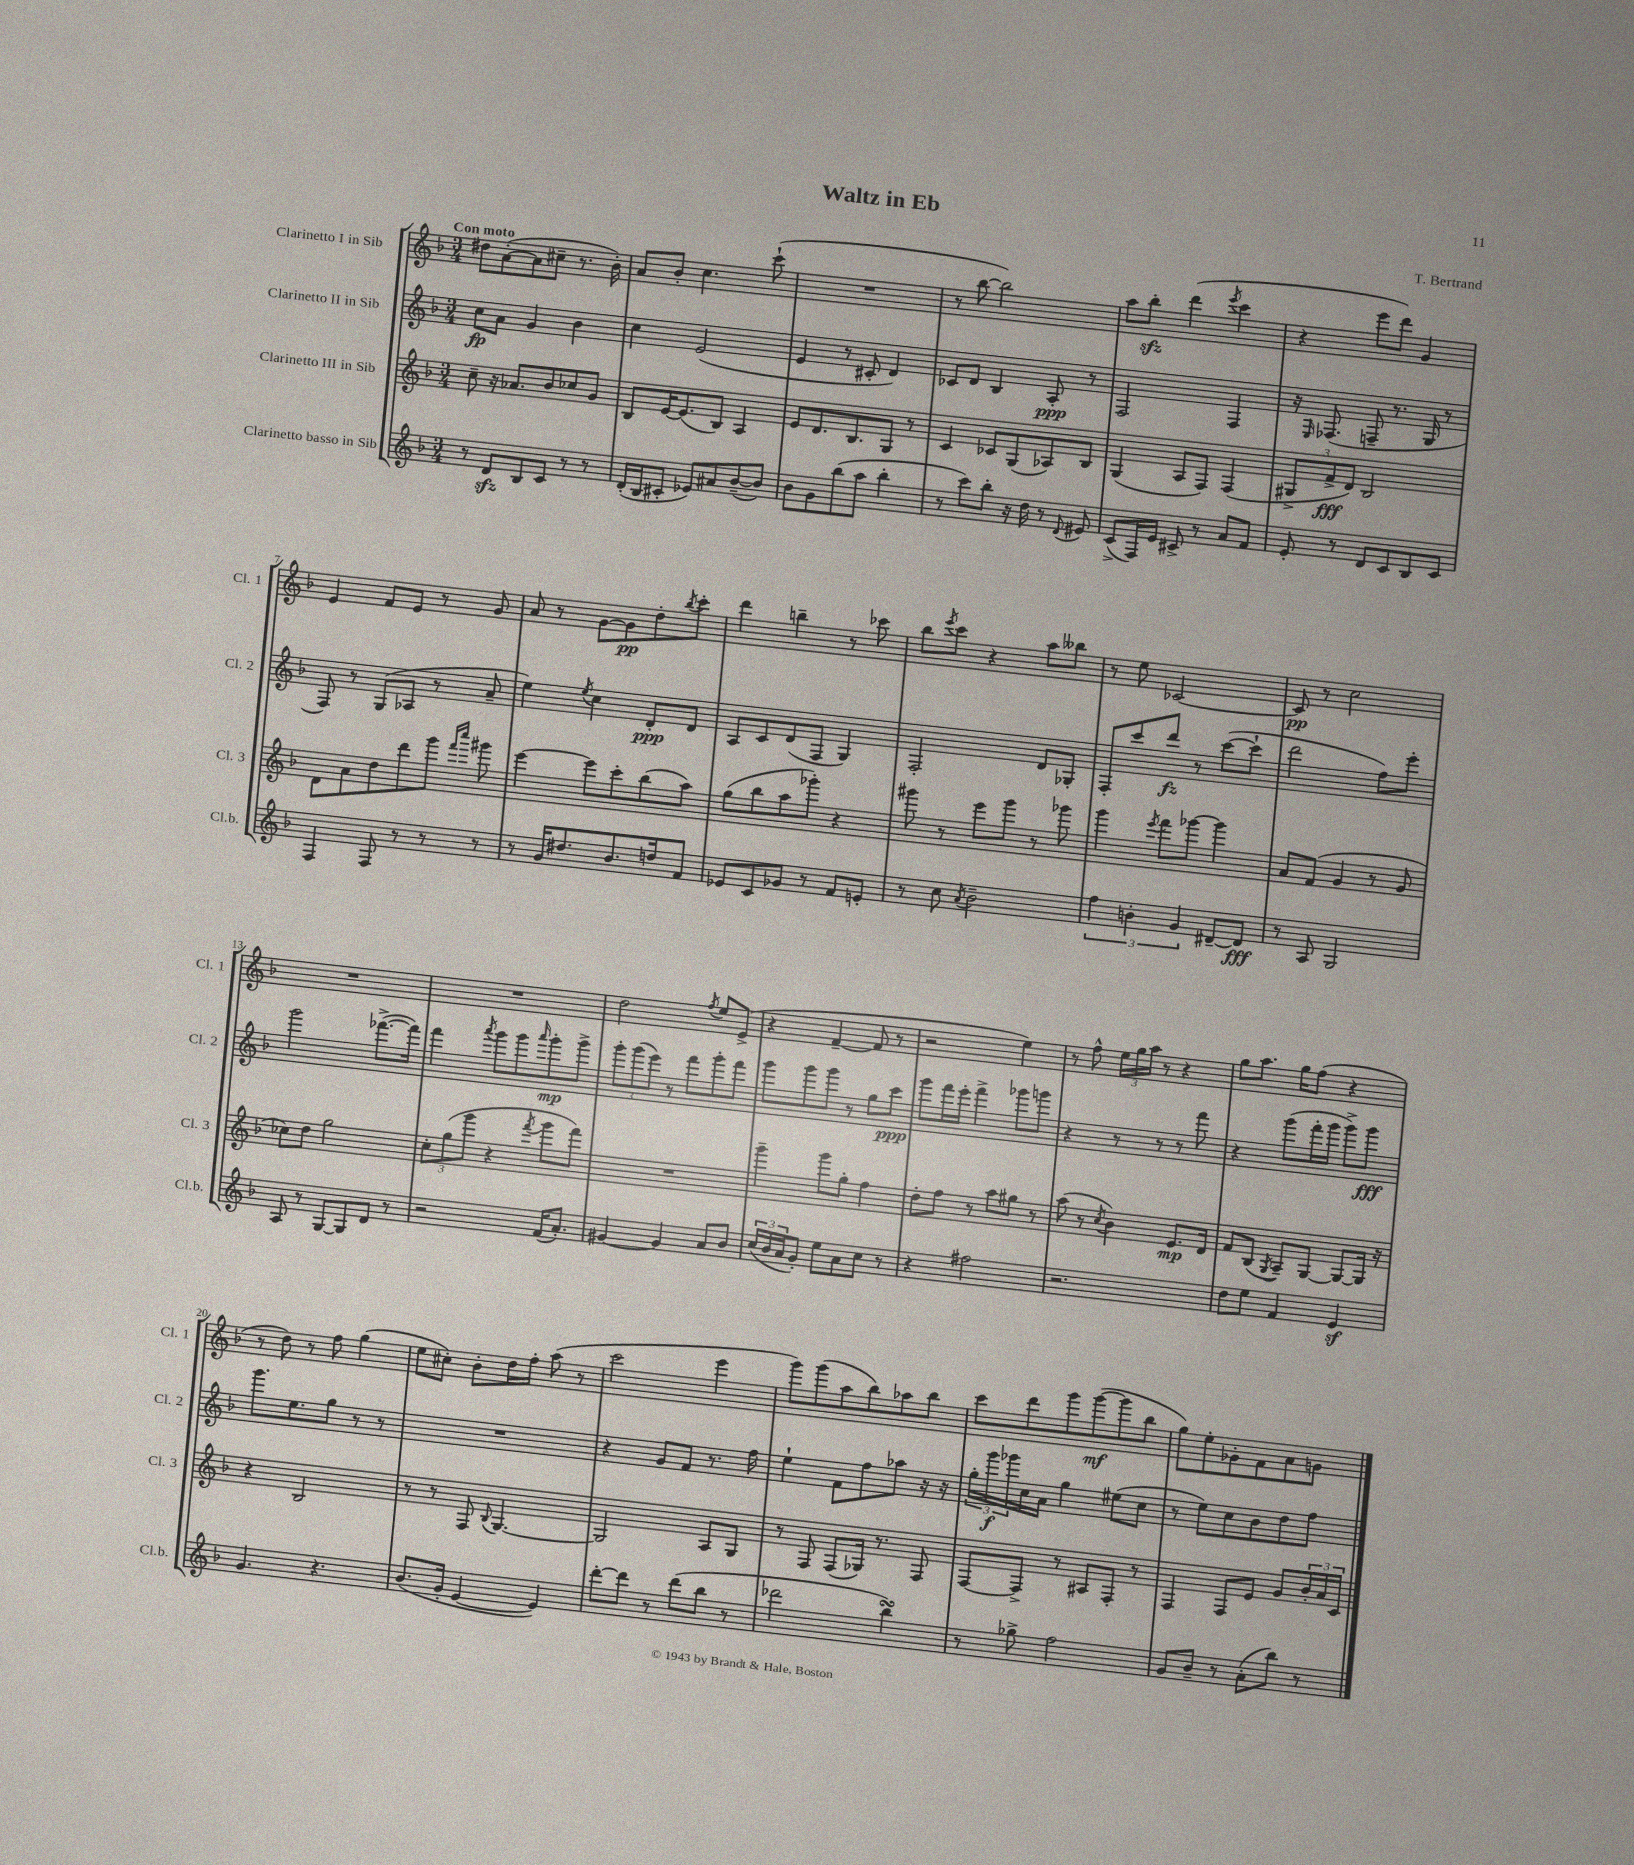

**kern	**dynam	**kern	**dynam	**kern	**dynam	**kern	**dynam
*part4	*part4	*part3	*part3	*part2	*part2	*part1	*part1
*staff4	*staff4	*staff3	*staff3	*staff2	*staff2	*staff1	*staff1
*I"Clarinetto basso in Sib	*	*I"Clarinetto III in Sib	*	*I"Clarinetto II in Sib	*	*I"Clarinetto I in Sib	*
*I'Cl.b.	*	*I'Cl. 3	*	*I'Cl. 2	*	*I'Cl. 1	*
*clefG2	*	*clefG2	*	*clefG2	*	*clefG2	*
*k[b-]	*	*k[b-]	*	*k[b-]	*	*k[b-]	*
*M3/4	*	*M3/4	*	*M3/4	*	*M3/4	*
=1	=1	=1	=1	=1	=1	=1	=1
!	!	!	!	!	!	!LO:TX:a:B:t=Con moto	!
8r	.	8cc~\	.	8cc\L	fp	8dd#X\L	.
8dzz/L	.	16r	.	8a\J	.	([8a'\	.
.	.	8.a-X/L	.	.	.	.	.
8B-/	.	.	.	4g/	.	8a\]	.
8c/J	.	8b-/	.	.	.	8cc#X~\J	.
8r	.	8cc-X/	.	4b-\	.	8.r	.
8r	.	8g/J	.	.	.	.	.
.	.	.	.	.	.	16b-'\)	.
=2	=2	=2	=2	=2	=2	=2	=2
(16d'/LL	.	8B-/L	.	4cc\	.	8a/L	.
16B-/J	.	.	.	.	.	.	.
8c#X'/J	.	[16e/K	.	.	.	8b-'/J	.
.	.	(8.e/]	.	.	.	.	.
8e-X/L)	.	.	.	(2e/	.	4.cc\	.
8a#X/	.	8B-/J)	.	.	.	.	.
([8b-~/	.	4A/	.	.	.	.	.
8b-/J])	.	.	.	.	.	(8ccc`\	.
=3	=3	=3	=3	=3	=3	=3	=3
8b-\L	.	8e/L	.	4e/	.	2.r	.
8g\	.	8.d/	.	.	.	.	.
(8bb-\	.	.	.	8r	.	.	.
.	.	8.B-/	.	.	.	.	.
8aa\J	.	.	.	8c#X'/	.	.	.
4bb-'\	.	8G/J	.	4d/)	.	.	.
.	.	8r	.	.	.	.	.
=4	=4	=4	=4	=4	=4	=4	=4
8r	.	4c/	.	8c-X/L	.	8r	.
8ccc\L)	.	.	.	8d/J	.	[8bb-\	.
8bb-'\J	.	8c-X/L	.	4B-/	.	2bb-\])	.
16r	.	(8G/	.	.	.	.	.
16dd\	.	.	.	.	.	.	.
8r	.	8A-X/)	.	8A'/	ppp	.	.
8qqd/	.	.	.	.	.	.	.
8e#X/	.	8B-/J	.	8r	.	.	.
=5	=5	=5	=5	=5	=5	=5	=5
(8c^/L	.	(4G/	.	2F/	.	8aa\L	.
16F/L)	.	.	.	.	.	8bb-zz'\J	.
16e/JJ	.	.	.	.	.	.	.
8c#X^/	.	8A/L	.	.	.	(4ddd\	.
8r	.	8F/J)	.	.	.	.	.
.	.	.	.	.	.	8qeee/	.
8a/L	.	(4F/	.	4F/	.	4ccc\	.
8f/J	.	.	.	.	.	.	.
=6	=6	=6	=6	=6	=6	=6	=6
8e'/	.	12G#X^/L	.	16r	.	4r	.
.	.	.	.	16qqE/	.	.	.
.	.	.	.	(8.F-X/	.	.	.
.	.	12f^/	fff	.	.	.	.
8r	.	.	.	.	.	.	.
.	.	12d/J)	.	.	.	.	.
8d/L	.	2B-/	.	8Fn~/	.	8eee\L	.
8c/	.	.	.	8.r	.	8ddd\J)	.
8B-/	.	.	.	.	.	4g/	.
.	.	.	.	16G/	.	.	.
8c/J	.	.	.	8r	.	.	.
!!LO:LB:g=z
=7	=7	=7	=7	=7	=7	=7	=7
4F/	.	8d\L	.	8F/)	.	4e/	.
.	.	8a\	.	8r	.	.	.
8F/	.	8dd\	.	(8G/L	.	8f/L	.
8r	.	8ddd\	.	8A-X/J	.	8e/J	.
8r	.	8ggg\J	.	8r	.	8r	.
.	.	16qqfff/LL	.	.	.	.	.
.	.	16qqcccc/JJ	.	.	.	.	.
8r	.	8ggg#X\	.	8a~/	.	8g/	.
=8	=8	=8	=8	=8	=8	=8	=8
8r	.	[4eee\	.	4ee\)	.	8a/	.
16g/KL	.	.	.	.	.	8r	.
8.dd#X/	.	.	.	.	.	.	.
.	.	.	.	8qee/	.	.	.
.	.	8eee\L]	.	4cc\	.	[8g\L	.
8.b-/	.	8ccc'\	.	.	.	8g\]	pp
.	.	(8bb-\	.	8d'/L	ppp	8dd'\	.
16ddn/k	.	.	.	.	.	.	.
.	.	.	.	.	.	8qbb-/	.
8f/J	.	8aa\J)	.	8d/J	.	8ccc'\J	.
=9	=9	=9	=9	=9	=9	=9	=9
8e-X/L	.	(8gg\L	.	8A/L	.	4ddd\	.
8c/	.	8bb-\	.	8c/	.	.	.
8g-X/J	.	8aa\	.	(8d/	.	4bbn~\	.
8r	.	8ggg-X'\J)	.	8F/J	.	.	.
8f/L	.	4r	.	4G/)	.	8r	.
8en'/J	.	.	.	.	.	8ccc-X\	.
=10	=10	=10	=10	=10	=10	=10	=10
8r	.	8ggg#X\	.	2F'/	.	8bb-\L	.
.	.	.	.	.	.	8qeee/	.
8cc\	.	8r	.	.	.	8ccc\J	.
8qa/	.	.	.	.	.	.	.
2b-~\	.	8eee\L	.	.	.	4r	.
.	.	8ggg#\J	.	.	.	.	.
.	.	8r	.	8d/L	.	8aa\L	.
.	.	8ggg-X\	.	8G-X'/J	.	8bb--X\J	.
=11	=11	=11	=11	=11	=11	=11	=11
6ff\	.	4ggg\	.	8F'/L	.	8r	.
.	.	.	.	8ccc/	.	8ee\	.
6bn'\	.	.	.	.	.	.	.
.	.	8qeee/	.	.	.	.	.
.	.	8fff\L	.	8ddd/J	fz	[2c-X/	.
6g/	.	.	.	.	.	.	.
.	.	[8ggg-X\J	.	8r	.	.	.
[8d#X~/L	.	4ggg-\]	.	([8ccc\L	.	.	.
8d#/J]	fff	.	.	8ccc`\J]	.	.	.
=12	=12	=12	=12	=12	=12	=12	=12
8r	.	8a/L	.	2ddd\	.	8c-/]	pp
8A/	.	(8f/J	.	.	.	8r	.
2G/	.	4g/	.	.	.	2cc\	.
.	.	8r	.	8ff\L)	.	.	.
.	.	8g/	.	8eee'\J	.	.	.
!!LO:LB:g=z
=13	=13	=13	=13	=13	=13	=13	=13
8A/	.	8cc-X\L)	.	2ggg\	.	2.r	.
8r	.	8dd\J	.	.	.	.	.
[8G/L	.	2gg\	.	.	.	.	.
8G/]	.	.	.	.	.	.	.
8d/J	.	.	.	([8.fff-X^\L	.	.	.
8r	.	.	.	.	.	.	.
.	.	.	.	16fff-\Jk])	.	.	.
=14	=14	=14	=14	=14	=14	=14	=14
2r	.	12cc'\L	.	4fff\	.	2.r	.
.	.	(12gg\	.	.	.	.	.
.	.	12ggg\J	.	.	.	.	.
.	.	.	.	8qaaa/	.	.	.
.	.	4r	.	8ggg\L	.	.	.
.	.	.	.	8ggg\	.	.	.
.	.	8qfff/	.	16qqaaa/	.	.	.
(16f/KL	.	8ggg\L	.	8ggg'\	mp	.	.
8.a'/J)	.	.	.	.	.	.	.
.	.	8fff\J)	.	8ggg^\J	.	.	.
=15	=15	=15	=15	=15	=15	=15	=15
[4g#X/	.	2.r	.	12ggg'\L	.	2dd\	.
.	.	.	.	(12ggg\	.	.	.
.	.	.	.	12eee\J)	.	.	.
4g#/]	.	.	.	8r	.	.	.
.	.	.	.	8fff\L	.	.	.
.	.	.	.	.	.	8qff/	.
8a/L	.	.	.	8ggg'\	.	8ee/L	.
8b-/J	.	.	.	8fff\J	.	(8e^/J	.
=16	=16	=16	=16	=16	=16	=16	=16
(24cc/LL	.	4ggg~\	.	8ggg\L	.	4r	.
24b-/	.	.	.	.	.	.	.
24a/J	.	.	.	.	.	.	.
8g'/J)	.	.	.	8ggg\	.	.	.
8ee\L	.	8ggg\L	.	8ggg\J	.	[4f~/	.
8a\	.	8gg'\J	.	8r	.	.	.
8cc\J	.	4ff\	.	8gg\L	.	8f/]	.
8r	.	.	.	8ccc\J	ppp	8r	.
=17	=17	=17	=17	=17	=17	=17	=17
4r	.	8dd'\L	.	8ggg\L	.	2r	.
.	.	8ff\J	.	16fff\L	.	.	.
.	.	.	.	16eee'\JJ	.	.	.
2ff#X\	.	8r	.	4fff^\	.	.	.
.	.	8aa\L	.	.	.	.	.
.	.	8gg#X\J	.	8ggg-X\L	.	4ee\)	.
.	.	8r	.	8gggn\J	.	.	.
=18	=18	=18	=18	=18	=18	=18	=18
2.r	.	(8aa\	.	4r	.	8r	.
.	.	8r	.	.	.	8ff^^\	.
.	.	8qcc/	.	.	.	.	.
.	.	4b-\)	.	8r	.	24ee\LL	.
.	.	.	.	.	.	24gg\	.
.	.	.	.	.	.	24aa\JJ	.
.	.	.	.	8r	.	8r	.
.	.	8.e/L	mp	8r	.	4r	.
.	.	.	.	8fff\	.	.	.
.	.	16d/Jk	.	.	.	.	.
=19	=19	=19	=19	=19	=19	=19	=19
8dd\L	.	8f/L	.	4r	.	8gg\L	.
8ee\J	.	(8B-/J	.	.	.	8.aa\J	.
.	.	8qG/	.	.	.	.	.
4f/	.	8A~/L)	.	(8ggg\L	.	.	.
.	.	.	.	.	.	16gg\KL	.
.	.	[8G/J	.	16fff'\L	.	(8ff\J	.
.	.	.	.	16ggg\JJ	.	.	.
4ez/	.	8G/L_	.	8ggg^\L)	.	4r	.
.	.	16G/Jk]	.	8ggg\J	fff	.	.
.	.	16r	.	.	.	.	.
!!LO:LB:g=z
=20	=20	=20	=20	=20	=20	=20	=20
4.g/	.	4r	.	8.ggg\L	.	8r	.
.	.	.	.	.	.	8dd\)	.
.	.	.	.	8.ee\	.	.	.
.	.	2B-/	.	.	.	8r	.
4.r	.	.	.	8gg\J	.	8ff\	.
.	.	.	.	8r	.	(4gg\	.
.	.	.	.	8r	.	.	.
=21	=21	=21	=21	=21	=21	=21	=21
(8.b-/L	.	8r	.	2.r	.	8ee\L	.
.	.	8r	.	.	.	8cc#X'\J)	.
16g'/Jk	.	.	.	.	.	.	.
[4e/	.	8F/	.	.	.	8b-'\L	.
.	.	8qqB-/	.	.	.	.	.
.	.	[4.G/	.	.	.	16dd\L	.
.	.	.	.	.	.	16ff'\JJ	.
4e/])	.	.	.	.	.	(8aa\	.
.	.	.	.	.	.	8r	.
=22	=22	=22	=22	=22	=22	=22	=22
[8ddd'\L	.	2G/]	.	4r	.	2ccc\	.
8ddd\J]	.	.	.	.	.	.	.
8r	.	.	.	8g/L	.	.	.
(8ddd\L	.	.	.	8f/J	.	.	.
8bb-\J	.	8A/L	.	8.r	.	4eee\	.
8r	.	8G/J	.	.	.	.	.
.	.	.	.	16ff\	.	.	.
=23	=23	=23	=23	=23	=23	=23	=23
2ddd-X\	.	8r	.	4ee`\	.	8ggg\L)	.
.	.	8F/	.	.	.	(8ggg\	.
.	.	(8F/L	.	8f\L	.	8aa\	.
.	.	16G-X/Jk)	.	8ff\	.	8bb-\)	.
.	.	8.r	.	.	.	.	.
4bb-sSSs\)	.	.	.	8aa-X\J	.	8aa-X\	.
.	.	8F/	.	16r	.	8bb-\J	.
.	.	.	.	16r	.	.	.
=24	=24	=24	=24	=24	=24	=24	=24
8r	.	[8F/L	.	24gg'\LL	.	8ccc\L	.
.	.	.	.	24ggg\	f	.	.
.	.	.	.	24ggg-X\	.	.	.
8gg-X^\	.	8F^/J]	.	16cc\	.	8ddd\	.
.	.	.	.	16a\JJ	.	.	.
2ff\	.	8r	.	4gg\	.	8ggg\	.
.	.	8A#X/L	.	.	.	([8ggg\	mf
.	.	8F'/J	.	(8ee#X\L	.	8ggg\]	.
.	.	8r	.	8cc\J	.	8bb-\J	.
=25	=25	=25	=25	=25	=25	=25	=25
8g/L	.	4F/	.	8r	.	8gg\L)	.
8b-~/J	.	.	.	8ee\L)	.	8ee'\	.
8r	.	8F/L	.	8cc\	.	8g-X'\	.
(8a'\L	.	8e/J	.	8b-\	.	8f\	.
8bb-\J)	.	8g/L	.	8dd\	.	8a\	.
8r	.	24b-'/L	.	8ff\J	.	8gn\J	.
.	.	24a/	.	.	.	.	.
.	.	24c/JJ	.	.	.	.	.
==	==	==	==	==	==	==	==
*-	*-	*-	*-	*-	*-	*-	*-
